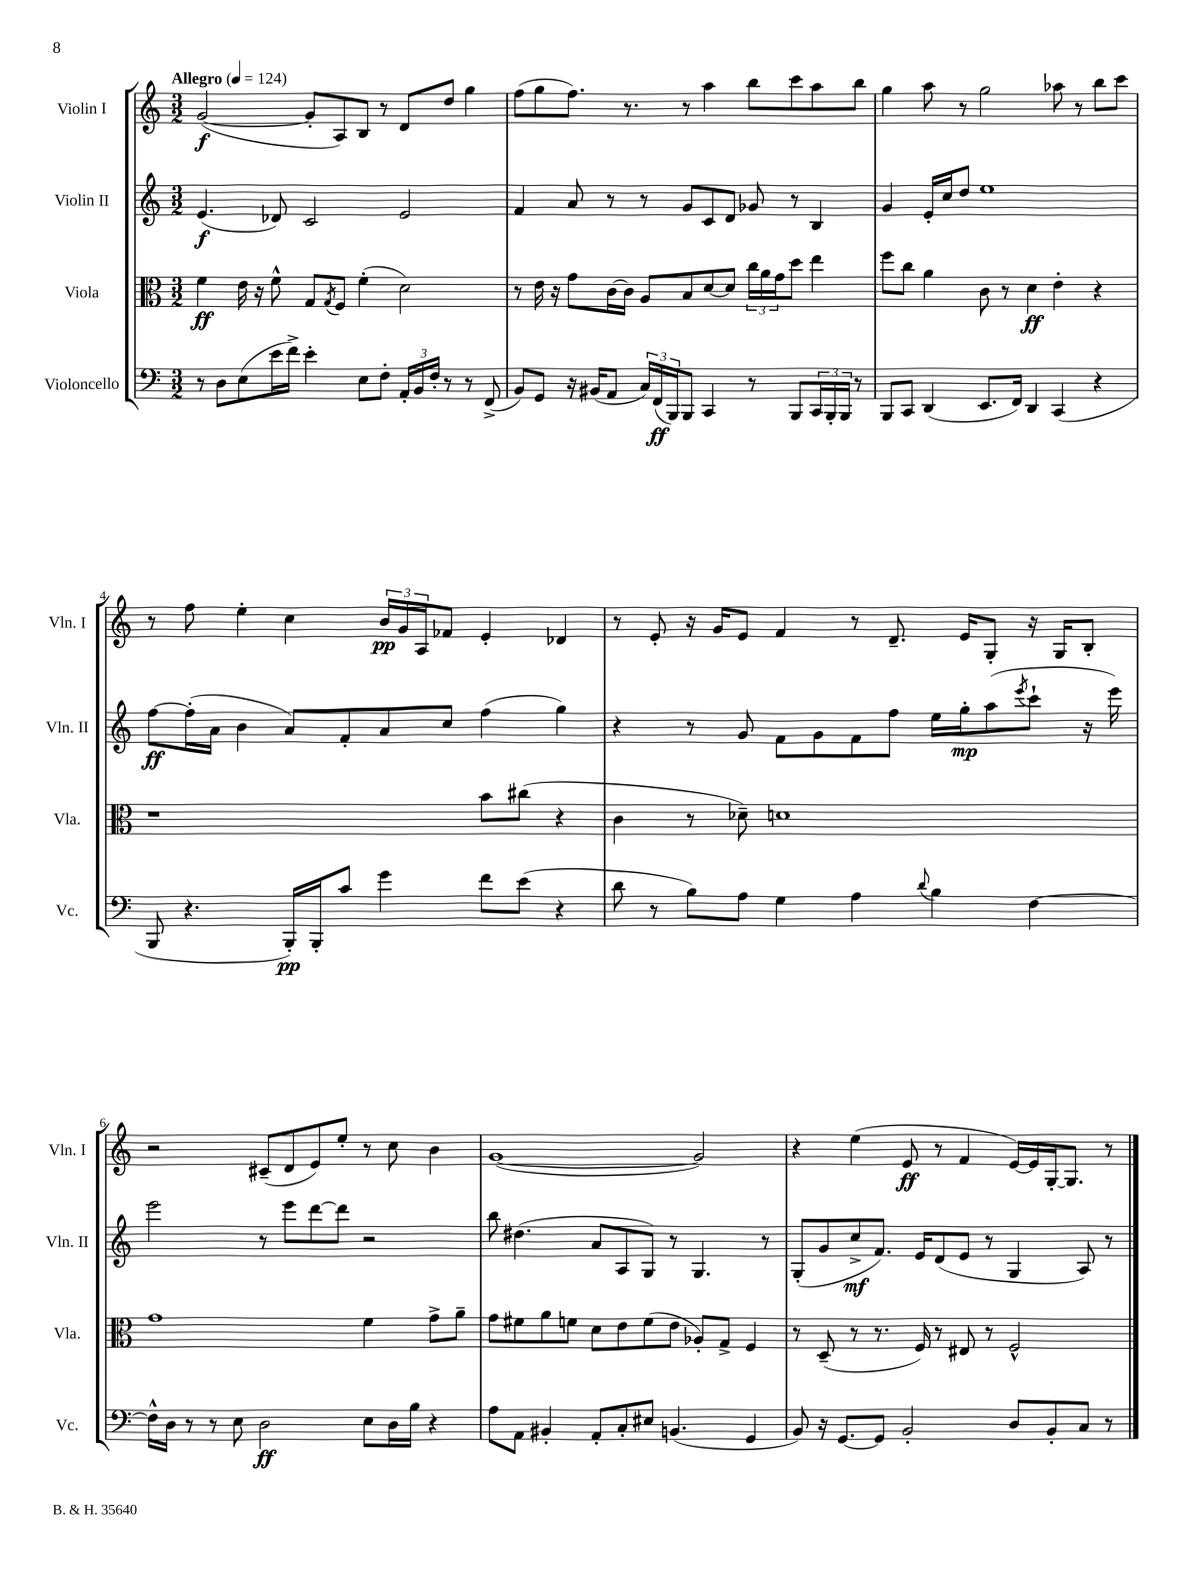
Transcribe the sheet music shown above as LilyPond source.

<<
\new StaffGroup <<
\new Staff = "s0" \with { instrumentName = "Violin I" shortInstrumentName = "Vln. I" } {
    \clef treble \key c \major \numericTimeSignature \time 3/2 \tempo "Allegro" 4 = 124
    g'2~\f( g'8-. a8) b8 r8 d'8 d''8 g''4 |
    f''8( g''8 f''8.) r8. r8 a''4 b''8 c'''8 a''8 b''8 |
    g''4 a''8 r8 g''2 aes''8 r8 b''8 c'''8 |
    r8 f''8 e''4-. c''4 \tuplet 3/2 { b'16\pp g'16 a16 } fes'8 e'4-. des'4 |
    r8 e'8-. r16 g'16 e'8 f'4 r8 d'8.-- e'16 g8-. r16 g16 b8-. |
    r2 cis'8--( d'8 e'8) e''8-. r8 c''8 b'4 |
    g'1~( g'2) |
    r4 e''4( e'8\ff r8 f'4 e'16~) e'16 g16~-. g8. r8 \bar "|." |
}
\new Staff = "s1" \with { instrumentName = "Violin II" shortInstrumentName = "Vln. II" } {
    \clef treble \key c \major \numericTimeSignature \time 3/2
    e'4.\f( des'8) c'2 e'2 |
    f'4 a'8 r8 r8 g'8 c'8 d'8 ges'8 r8 b4 |
    g'4 e'16-. c''16 d''8 e''1 |
    f''8~\ff f''16-.( a'16 b'4 a'8) f'8-. a'8 c''8 f''4( g''4) |
    r4 r8 g'8 f'8 g'8 f'8 f''8 e''16 g''16-.\mp a''8( \acciaccatura { e'''8 } c'''8-! r16 e'''16) |
    e'''2 r8 e'''8 d'''8~ d'''8 r2 |
    b''8 dis''4.( a'8 a8 g8) r8 g4. r8 |
    g8-.( g'8 c''8->\mf f'8.) e'16 d'8( e'8 r8 g4 a8) r8 \bar "|." |
}
\new Staff = "s2" \with { instrumentName = "Viola" shortInstrumentName = "Vla." } {
    \clef alto \key c \major \numericTimeSignature \time 3/2
    f'4\ff e'16 r16 f'8-^ g8 \acciaccatura { g8 } f8 f'4-.( d'2) |
    r8 e'16 r16 g'8 c'16~ c'16 a8 b8 d'8~ d'8 \tuplet 3/2 { c''16 a'16 g'16 } d''8 e''4 |
    f''8 c''8 a'4 c'8 r8 d'4\ff e'4-. r4 |
    r1 b'8 cis''8( r4 |
    c'4 r8 des'8--) d'1 |
    g'1 f'4 g'8-> a'8-- |
    g'8 fis'8 a'8 f'8 d'8 e'8 f'8( e'8 aes8-.) g8-> f4 |
    r8 d8--( r8 r8. f16) r8 eis8 r8 f2-^ \bar "|." |
}
\new Staff = "s3" \with { instrumentName = "Violoncello" shortInstrumentName = "Vc." } {
    \clef bass \key c \major \numericTimeSignature \time 3/2
    r8 d8 e8( e'16 f'16->) e'4-. e8 f8-. \tuplet 3/2 { a,16-. b,16 f16-. } r8 r8 f,8->( |
    b,8) g,8 r16 bis,16( a,8 \tuplet 3/2 { c16) f,16\ff( b,,16) } b,,8 c,4 r8 b,,8 \tuplet 3/2 { c,16 b,,16-. b,,16 } r8 |
    b,,8 c,8 d,4( e,8. f,16) d,4 c,4( r4 |
    b,,8 r4. b,,16-.\pp) b,,16-. c'8 g'4 f'8 e'8( r4 |
    d'8 r8 b8) a8 g4 a4 \appoggiatura { d'8 } b4 f4~ |
    f16-^ d16 r8 r8 e8 d2\ff e8 d16 b16 r4 |
    a8 a,8 bis,4-. a,8-. c8-. eis8 b,4.( g,4 |
    b,8) r16 g,8.~ g,8 b,2-. d8 b,8-. c8 r8 \bar "|." |
}
>>
>>
